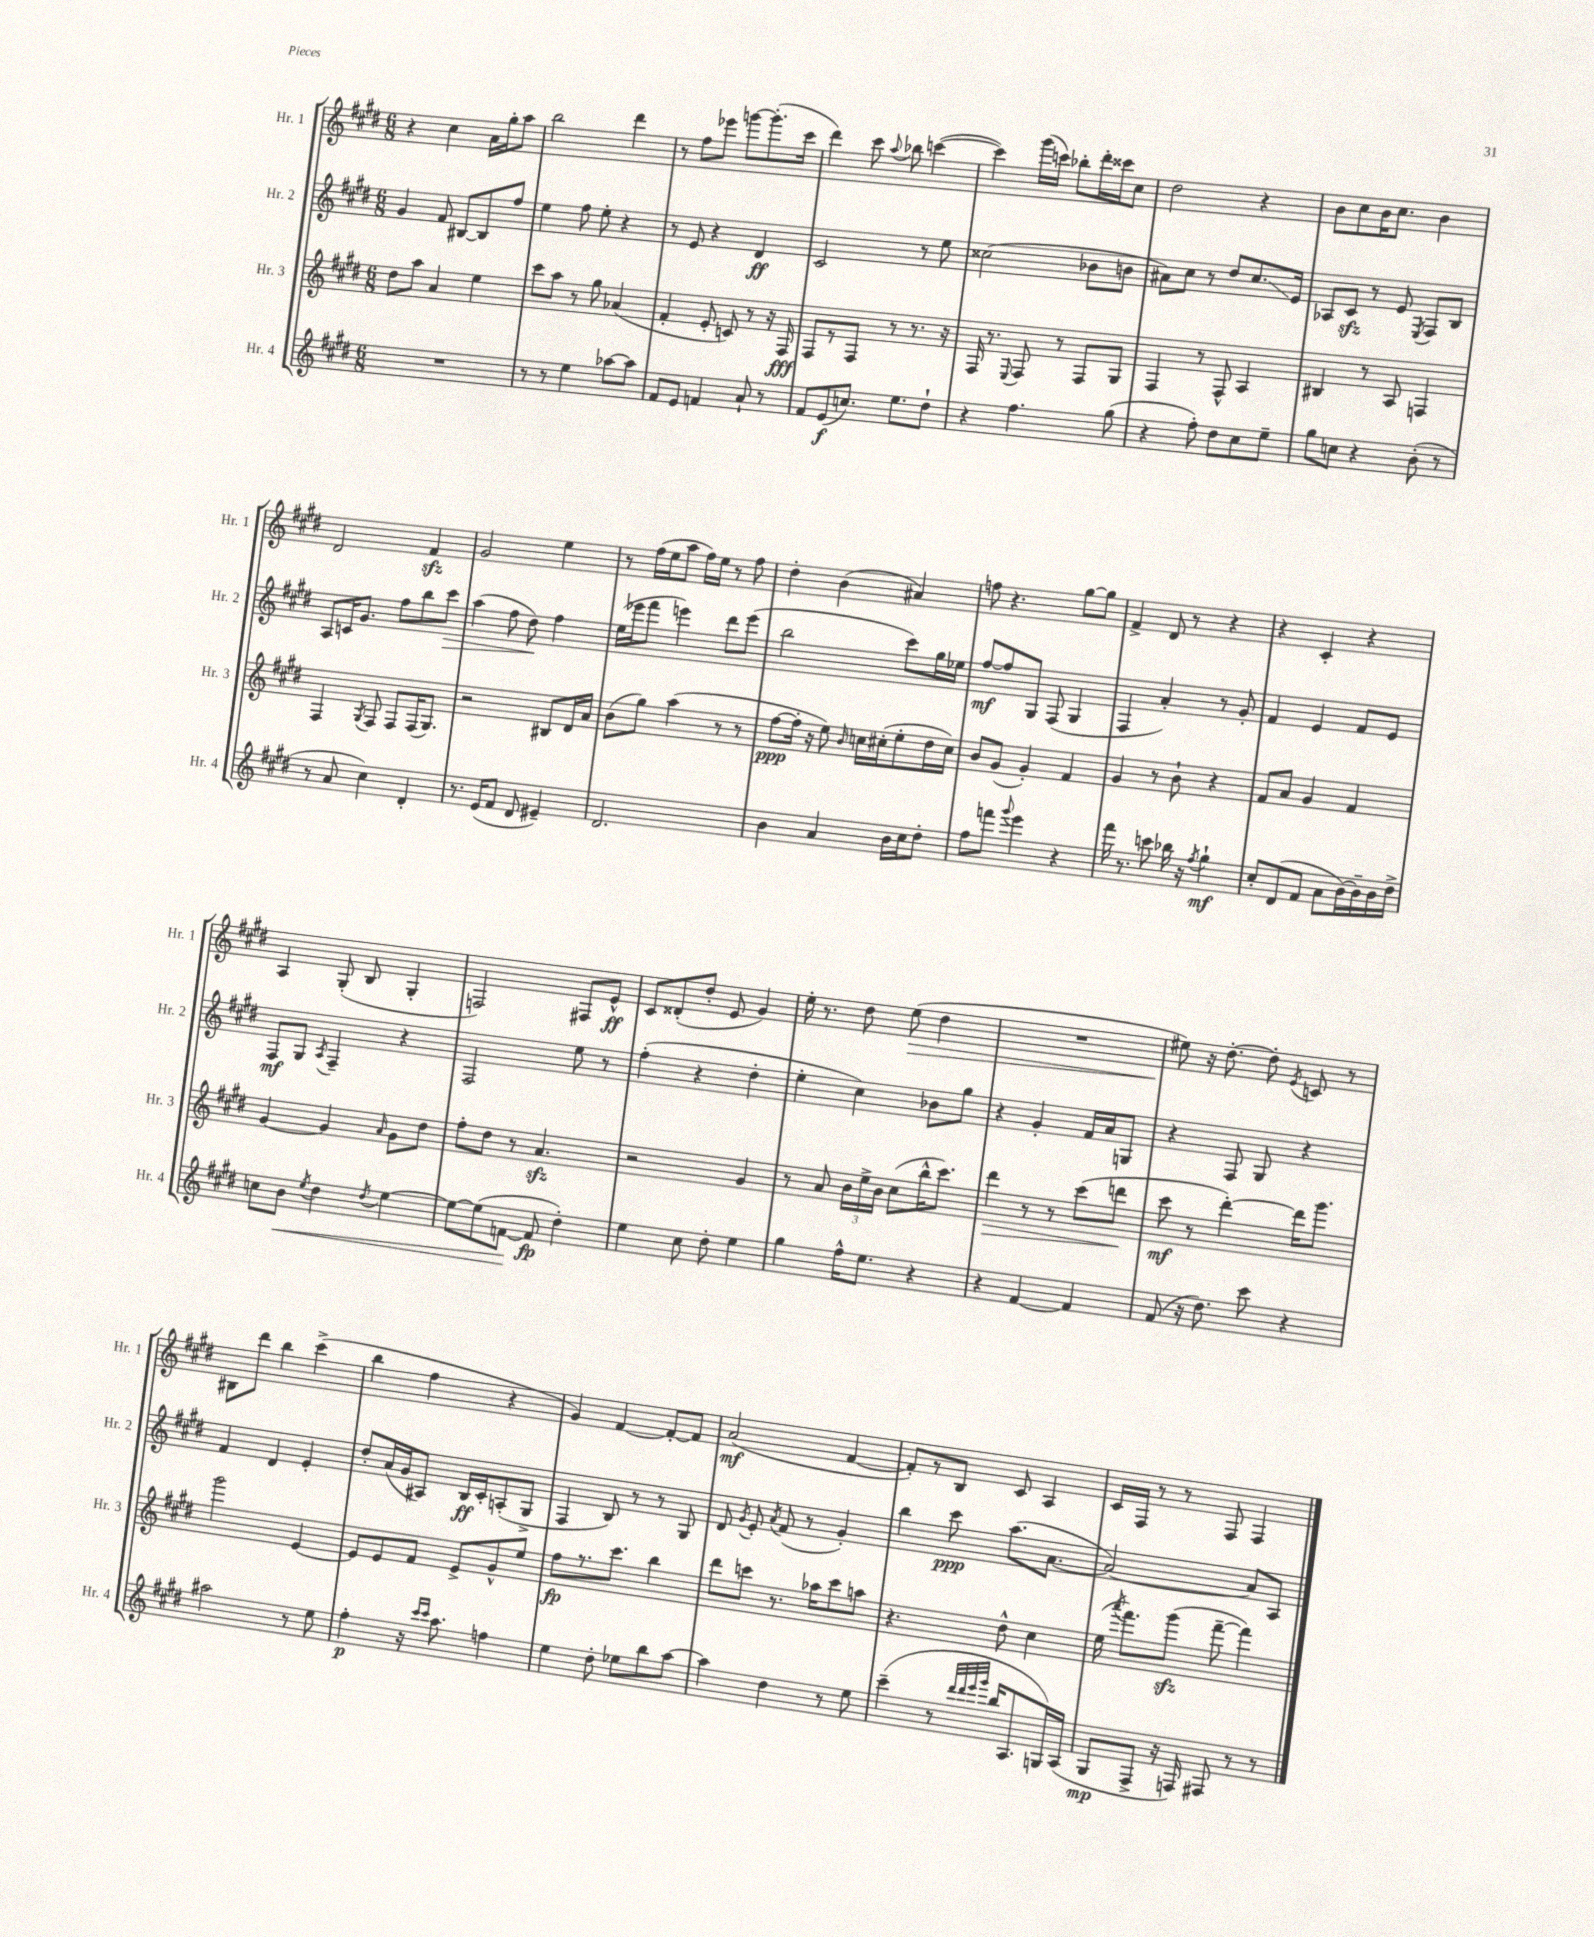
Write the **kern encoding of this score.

**kern	**kern	**kern	**kern
*staff4	*staff3	*staff2	*staff1
*clefG2	*clefG2	*clefG2	*clefG2
*k[f#c#g#d#]	*k[f#c#g#d#]	*k[f#c#g#d#]	*k[f#c#g#d#]
*M6/8	*M6/8	*M6/8	*M6/8
2.r	8dd#	4g#	4r
.	8aa	.	.
.	4a	8f#	4cc#
.	.	[8B#	.
.	4ee	8B#]	16a
.	.	.	16gg#'
.	.	8ff#	8aa
=	=	=	=
8r	8ccc#	4ee	2bb
8r	8aa	.	.
4ee	8r	8ff#	.
.	8gg#	8ee'	.
[8aa-	(4a-	4r	4ddd#
8aa-]	.	.	.
=	=	=	=
8f#	4f#'	8r	8r
8e	.	8e	8ff#
4f	8e'	4r	8eee-
.	8c)	.	[8ggg
8a`	8r	4d#	(8.ggg']
8r	16r	.	.
.	16F#	.	16ccc#
=	=	=	=
8f#	8F#	2c#	4ddd#)
(8e	8r	.	.
8.cc)	8F#	.	8ccc#
.	.	.	8qqaa
.	8r	.	8bb-
8.ee	.	.	.
.	8.r	8r	([4ccc
8dd#`	.	8ee	.
.	16r	.	.
=	=	=	=
4r	16F#	(2cc##	4ccc])
.	8.r	.	.
.	8qqE	.	.
4.ff#	8F#	.	(16ggg#
.	.	.	16ccc)
.	8r	.	8bb-'
.	8F#	8b-	16ddd#'
.	.	.	16ccc##
(8gg#	8G#	8b	8cc#
=	=	=	=
4r	4F#	8a#)	2dd#
.	.	8cc#	.
8ff#')	8r	8r	.
8dd#	8F#^^	8dd#	.
8cc#	4A	8.cc#	4r
8ee~	.	.	.
.	.	16e	.
=	=	=	=
8gg#	4B#	8A-	8b
8cc	.	8c#	8cc#
4r	8r	8r	16b
.	.	.	8.cc#
.	8A	8e	.
.	.	8qE	.
(8b'	4F	8F#	4b
8r	.	8B	.
=	=	=	=
8r	4F#	8A	2d#
8a	.	16c	.
.	.	8.g#	.
.	8qG#	.	.
4cc#)	8F#	.	.
.	8F#	8ff#	.
4d#'	(16F#	8bb	4f#
.	8.G#)	.	.
.	.	8ccc#	.
=	=	=	=
8.r	2r	(4aa	2g#
(16e	.	.	.
8f#	.	8ff#	.
8d#	.	8dd#)	.
4e#~)	8B#	4ff#	4ee
.	16d#	.	.
.	16a	.	.
=	=	=	=
2.d#	(8b	(16ee	8r
.	.	16eee-	.
.	8gg#)	8fff#	(16ff#
.	.	.	16ee
.	(4aa	4eee)	8aa
.	.	.	16ff#)
.	.	.	16ee
.	8r	8ddd#	8r
.	8r	(8eee	8ff#
=	=	=	=
4b	[8ff#	2bb	4dd#'
.	16ff#']	.	.
.	16r	.	.
4a	8ee)	.	(4b
.	16qqb	.	.
.	16cc	.	.
.	(16cc#'	.	.
16b	8ee'	8ccc#)	4a#)
16cc#	.	.	.
8dd#'	16dd#	16gg#	.
.	16cc#)	16ee-	.
=	=	=	=
8ff#	8b	[8ff#	8ff
8fff	(8g#	8ff#]	4.r
8qqggg#	.	.	.
4eee	4g#')	8G#	.
.	.	(8F#	.
4r	4f#	4G#	[8gg#
.	.	.	8gg#]
=	=	=	=
16fff#	4g#	4F#	4f#^
8.r	.	.	.
8ccc	8r	4a')	8d#
16bb-	8b`	.	8r
16r	.	.	.
8qff#	.	.	.
4gg#`	4r	8r	4r
.	.	8g#'	.
=	=	=	=
8cc#'	8f#	4f#	4r
(8d#	8a	.	.
8f#	4g#	4e	4c#'
8a	.	.	.
[16b)	4f#	8f#	4r
16b~]	.	.	.
16b	.	8e	.
16dd#^	.	.	.
=	=	=	=
8cc	[4g#	8F#	4A
8b	.	8G#	.
8qee	.	8qA	.
4dd#	4g#]	4F#~	(8G#'
.	.	.	8B
8qdd#	16qqa	.	.
[4ee	8g#	4r	4G#'
.	8dd#	.	.
=	=	=	=
8ee_	8ff#'	2F#	2F)
(8ee]	8dd#	.	.
[8f	8r	.	.
8f]	4.a	.	.
4dd#')	.	8ee	8F#
.	.	8r	8e^^
=	=	=	=
4ee	2r	(4ff#'	8c#
.	.	.	(8d##'
8cc#	.	4r	8dd#'
8dd#'	.	.	8e
4ee	4g#	4dd#'	4g#)
=	=	=	=
4gg#	8r	4ee'	16ee'
.	.	.	8.r
.	8a	.	.
16ff#^^	24b	4cc#)	8dd#
.	24ee^	.	.
8.ee	.	.	.
.	24b	.	.
.	(8cc#	.	(8ee
4r	16bb^^	8b-	4dd#
.	8.ccc#)	.	.
.	.	8gg#	.
=	=	=	=
4r	4ddd#	4r	2.r
[4f#	8r	4g#'	.
.	8r	.	.
4f#]	(8ccc#	16f#	.
.	.	16a	.
.	8ddd	8G	.
=	=	=	=
(8f#	8ccc#	4r	8ee#)
16r	8r	.	16r
8.dd#)	.	.	[8.dd#'
.	[4ddd#')	8F#	.
8ccc#	.	8G#	8dd#']
.	.	.	8qe
4r	16ddd#]	4r	8c
.	8.ggg#	.	.
.	.	.	8r
=	=	=	=
2aa#	2ggg#	4f#	8B#
.	.	.	8ddd#
.	.	4d#	4bb
8r	[4e	4e'	(4ccc#^
8ee	.	.	.
=	=	=	=
4ff#'	8e]	8dd#'	4bb
.	8e	(16a	.
.	.	16g#	.
16r	8f#	8A#)	4ff#
16qqccc#	.	.	.
16qqccc#	.	.	.
8.aa	.	.	.
.	8e^	16B	.
.	.	16c#'	.
4ff	8g#^^	(8A'	4r
.	8ee	8G#^	.
=	=	=	=
4ee	8ff#	4F#	4g#)
.	8.r	.	.
8dd#'	.	8B)	[4f#
.	8.ccc#	.	.
8ee-	.	8r	.
8bb	4bb	8r	8f#'_
[8aa	.	8G#	8f#]
=	=	=	=
4aa]	8ddd#	8d#	(2a
.	.	8qg#	.
.	8ccc	8e'	.
.	.	8qa	.
4dd#	8.r	(8f#	.
.	.	8r	.
.	16aa-	.	.
8r	8ccc	4g#')	[4f#
8ee	8aa	.	.
=	=	=	=
(4ccc#~	4.r	4bb	8f#'])
.	.	.	8r
8r	.	8ccc#	8B
32qqddd#	.	.	.
32qqddd#	.	.	.
32qqeee	.	.	.
32qqggg#	.	.	.
16bb	8dd#^^	(8.aa	8c#
8.A	.	.	.
.	4cc#	.	4A
.	.	[8.a	.
16G)	.	.	.
(16A	.	.	.
=	=	=	=
8G#	(16ee	2a_)	16c#
.	8qaaa	.	.
.	8.fff#)	.	16F#
8F#^	.	.	8r
16r	(8ggg#	.	8r
16F)	.	.	.
8F#	[8fff#~	.	8F#
8r	4fff#])	8a]	4F#
8r	.	8A	.
==	==	==	==
*-	*-	*-	*-
